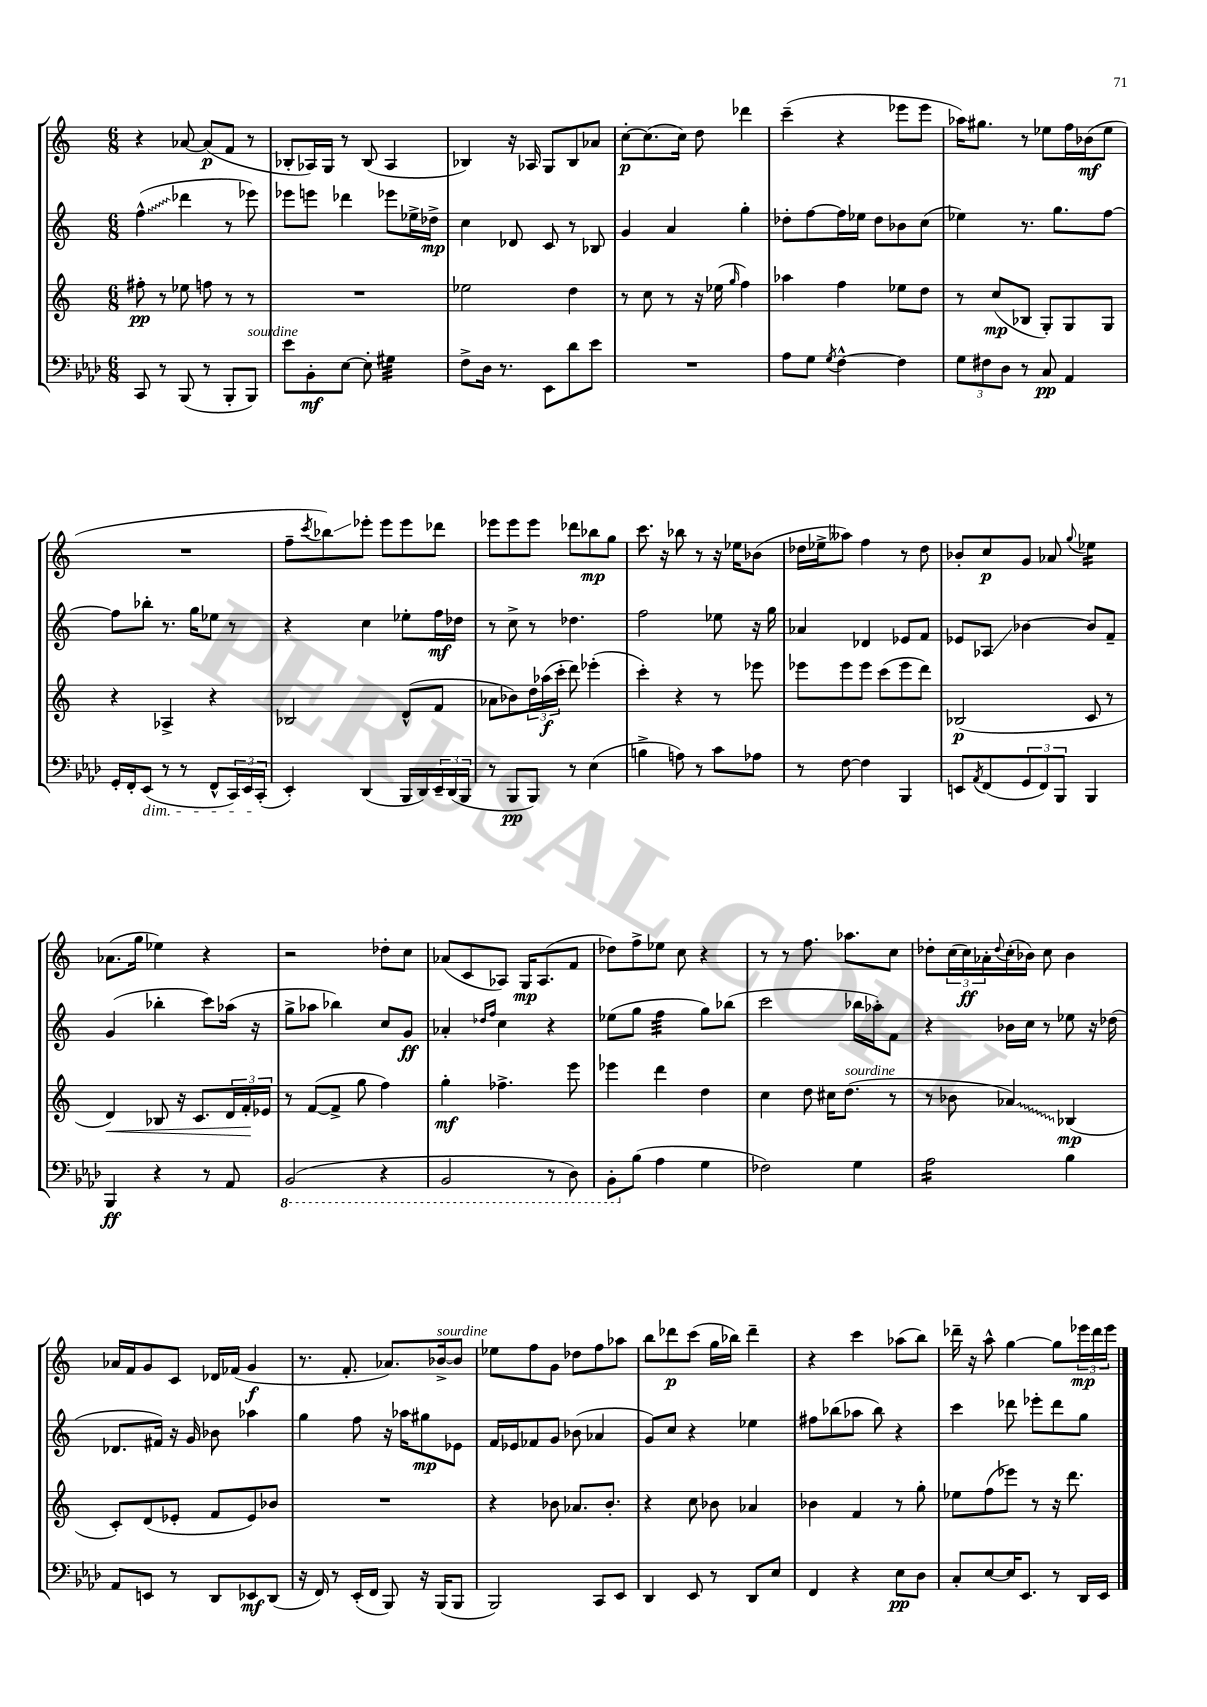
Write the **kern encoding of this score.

**kern	**kern	**kern	**kern
*staff4	*staff3	*staff2	*staff1
*clefF4	*clefG2	*clefG2	*clefG2
*k[b-e-a-d-]	*k[]	*k[]	*k[]
*M6/8	*M6/8	*M6/8	*M6/8
8CC	8ff#'	(4ff^^	4r
8r	8r	.	.
(8BBB-	8ee-	4ddd-	[8a-
8r	8ff	.	(8a-]
8BBB-'	8r	8r	8f
8BBB-)	8r	8eee-)	8r
=	=	=	=
8e-	2.r	8eee-	8B-'
8BB-'	.	8eee	16A-)
.	.	.	16G
[8E-	.	4ddd-	8r
8E-']	.	.	(8B-
4G#	.	8eee-	4A-
.	.	16ee-^	.
.	.	16dd-^	.
=	=	=	=
8F^	2ee-	4cc	4B-)
16D-	.	.	.
8.r	.	.	.
.	.	8d-	16r
.	.	.	16A-
8EE-	.	8c	8G
8d-	4dd	8r	8B-
8e-	.	8B-	8a-
=	=	=	=
2.r	8r	4g	[8cc'
.	8cc	.	(8.cc]
.	8r	4a	.
.	.	.	16cc)
.	16r	.	8dd
.	(16ee-	.	.
.	16qqgg	.	.
.	4ff)	4gg'	4ddd-
=	=	=	=
8A-	4aa-	8dd-'	(4ccc~
8G	.	[8ff	.
8qG	.	.	.
[4F^^	4ff	16ff]	4r
.	.	16ee-	.
.	.	8dd-	.
4F]	8ee-	8b-	8eee-
.	8dd	(8cc	8eee-
=	=	=	=
12G	8r	4ee-)	16aa-)
.	.	.	8.gg#
12F#	.	.	.
.	(8cc	.	.
12D-	.	.	.
8r	8B-	8.r	8r
8C	8G')	.	8ee-
.	.	8.gg	.
4AA-	8G	.	16ff
.	.	.	(16b-
.	8G	[8ff	8ee-
=	=	=	=
16GG'	4r	8ff]	2.r
16FF'	.	.	.
(8EE-	.	8bb-'	.
8r	4A-^	8.r	.
8r	.	.	.
.	.	16gg	.
8FF^^	4r	8ee-	.
24CC)	.	8r	.
24EE-	.	.	.
(24CC'	.	.	.
=	=	=	=
4EE-')	2B-	4r	8ff~
.	.	.	8qccc
.	.	.	8bb-)
(4DD-	.	4cc	8eee-'
.	.	.	8eee-
16BBB-	(8d^^	8ee-'	8eee-
16DD-)	.	.	.
24EE-~	8f	16ff	8ddd-
(24DD-	.	.	.
.	.	16dd-	.
24BBB-	.	.	.
=	=	=	=
8r	8a-	8r	8eee-
8BBB-	8b-)	8cc^	8eee-
8BBB-)	24dd	8r	8eee-
.	(24aa-	.	.
.	24ccc'	.	.
8r	8ddd)	4.dd-	8ddd-
(4E-	(4eee-'	.	8bb-
.	.	.	8gg
=	=	=	=
4B^	4ccc')	2ff	8.ccc
.	.	.	16r
8A)	4r	.	8bb-
8r	.	.	8r
8c	8r	8ee-	16r
.	.	.	16ee-
8A-	8eee-	16r	(8b-
.	.	16gg	.
=	=	=	=
8r	8eee-	4a-	16dd-
.	.	.	16ee-^
[8F	8eee-	.	8aa--)
4F]	8eee-	4d-	4ff
.	(8ccc	.	.
4BBB-	8eee-	8e-	8r
.	8ddd)	8f	8dd-
=	=	=	=
8EE	(2B-	8e-	8b-'
8qAA-	.	.	.
(8FF	.	8A-	8cc
12GG	.	[4b-	8g
12FF)	.	.	.
.	.	.	8a-
12BBB-	.	.	.
.	.	.	8qqgg
4BBB-	8c	8b-]	4ee-
.	8r	8f~	.
=	=	=	=
4BBB-	4d)	(4g	(8.a-
.	.	.	16gg
4r	8B-	4bb-'	4ee-)
.	16r	.	.
.	8.c	.	.
8r	.	8ccc)	4r
8AA-	24d	(16aa-	.
.	24f'	.	.
.	.	16r	.
.	24e-	.	.
=	=	=	=
(2BBB-	8r	8gg^	2r
.	([8f	8aa-	.
.	8f^]	4bb-)	.
.	8gg	.	.
4r	4ff)	8cc	8dd-'
.	.	8g	8cc
=	=	=	=
2BBB-	4gg'	4a-'	(8a-
.	.	.	8c
.	.	16qqdd-	.
.	.	16qqff	.
.	4.ff-^	4cc	8A-)
.	.	.	16G
.	.	.	(8.A-
8r	.	4r	.
8DD-)	8eee	.	8f
=	=	=	=
8BBB-'	4eee-	(8ee-	8dd-)
(8B-	.	8gg	8ff^
4A-	4ddd	4ff	8ee-
.	.	.	8cc
4G	4dd	8gg)	4r
.	.	(8bb-	.
=	=	=	=
2F-)	4cc	2ccc	8r
.	.	.	8r
.	8dd	.	8.ff
.	16cc#	.	.
.	(8.dd	.	8.aa-
4G	.	16bb-	.
.	.	16aa-')	.
.	8r	8f	8cc
=	=	=	=
2A-	8r	4r	8dd-'
.	8b-	.	(24cc
.	.	.	24cc)
.	.	.	24a-'
.	.	.	8qqdd-
.	4a-)	16b-	(16cc'
.	.	16cc	16b-)
.	.	8r	8cc
4B-	(4B-	8ee-	4b-
.	.	16r	.
.	.	(16dd-	.
=	=	=	=
8AA-	8c')	8.d-	16a-
.	.	.	16f
8EE	(8d	.	8g
.	.	16f#)	.
8r	8e-'	16r	8c
.	.	16g	.
8DD-	8f	8b-	16d-
.	.	.	(16f-
8EE-	8e-)	4aa-	4g
(8DD-	8b-	.	.
=	=	=	=
16r	2.r	4gg	8.r
16FF)	.	.	.
8r	.	.	.
.	.	.	8.f'
(16EE-'	.	8ff	.
16FF	.	.	.
8BBB-)	.	16r	8.a-)
.	.	16aa-	.
16r	.	8gg#	.
(16BBB-	.	.	[16b-^
8BBB-	.	8e-	8b-]
=	=	=	=
2BBB-)	4r	16f	8ee-
.	.	16e-	.
.	.	8f-	8ff
.	8b-	8g	8g
.	8.a-	(8b-	8dd-
8CC	.	4a-	8ff
.	8.b-'	.	.
8EE-	.	.	8aa-
=	=	=	=
4DD-	4r	8g)	8bb
.	.	8cc	8ddd-
8EE-	8cc	4r	(8ccc
8r	8b-	.	16gg
.	.	.	16bb-)
8DD-	4a-	4ee-	4ddd-~
8E-	.	.	.
=	=	=	=
4FF	4b-	8ff#	4r
.	.	(8bb-	.
4r	4f	8aa-	4ccc
.	.	8bb-)	.
8E-	8r	4r	(8aa-
8D-	8gg'	.	8bb)
=	=	=	=
8C'	8ee-	4ccc	16ddd-~
.	.	.	16r
[8E-	(8ff	.	8aa^^
16E-]	8eee-)	8ddd-	[4gg
8.EE-	.	.	.
.	8r	8eee-'	.
8r	16r	8ddd-	8gg]
.	8.ddd	.	.
16DD-	.	8gg	24eee-
.	.	.	24ddd-
16EE-	.	.	.
.	.	.	24eee-
==	==	==	==
*-	*-	*-	*-
